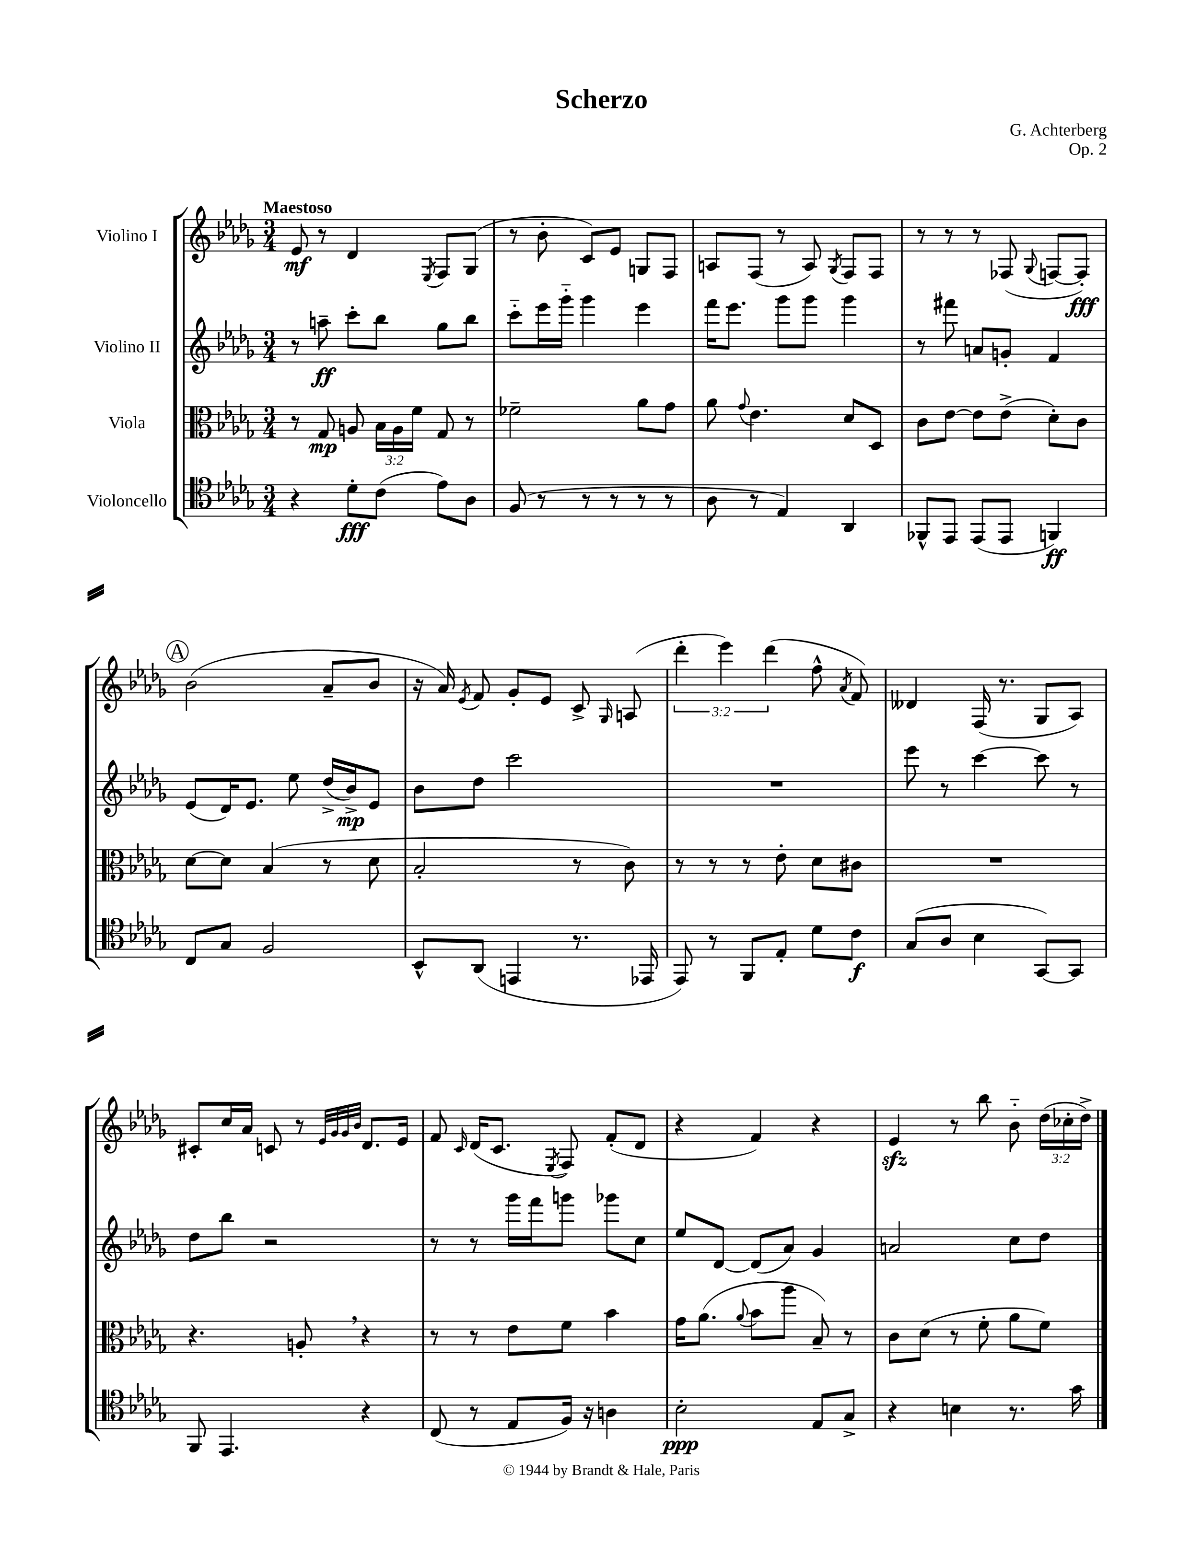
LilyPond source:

\header { title = "Scherzo" composer = "G. Achterberg" opus = "Op. 2" }
<<
\new StaffGroup <<
\new Staff = "s0" \with { instrumentName = "Violino I" } {
    \clef treble \key des \major \numericTimeSignature \time 3/4 \override Staff.TupletNumber.text = #tuplet-number::calc-fraction-text \tempo "Maestoso"
    \autoBeamOff ees'8\mf r8 des'4 \acciaccatura { ees8 } f8[ ges8]( |
    r8 bes'8-. c'8[) ees'8] g8[ f8] |
    a8[ f8]( r8 a8) \acciaccatura { ges8 } f8[ f8] |
    r8 r8 r8 fes8( \appoggiatura { ges8 } f8[~ f8]-.\fff) |
    \mark \markup { \circle "A" } bes'2( aes'8[-- bes'8] |
    r16 aes'16) \acciaccatura { ees'8 } f'8 ges'8[-. ees'8] c'8-> \grace { ges16 } a8( |
    \tuplet 3/2 { des'''4-. ees'''4) des'''4( } f''8-^ \acciaccatura { aes'8 } f'8) |
    deses'4 f16( r8. ges8[ aes8]) |
    cis'8[-. c''16 aes'16] c'8 r8 \grace { ees'32[ ges'32 ges'32 bes'32] } des'8.[ ees'16] |
    f'8 \grace { c'16 } des'16[( c'8.] \acciaccatura { ees8 } f8) f'8[-.( des'8] |
    r4 f'4) r4 |
    ees'4\sfz r8 bes''8 bes'8-_ \tuplet 3/2 { des''16[( ces''16-. des''16]->) } \bar "|." |
}
\new Staff = "s1" \with { instrumentName = "Violino II" } {
    \clef treble \key des \major \numericTimeSignature \time 3/4
    \autoBeamOff r8 a''8--\ff c'''8[-. bes''8] ges''8[ bes''8] |
    c'''8[-_ ees'''16 ges'''16]-_ ges'''4 ees'''4 |
    f'''16[ ees'''8.] ges'''8[ ges'''8] ges'''4 |
    r8 fis'''8 a'8[ g'8]-. f'4 |
    \mark \markup { \circle "A" } ees'8[( des'16) ees'8.] ees''8 des''16[->( bes'16->\mp) ees'8] |
    bes'8[ des''8] c'''2 |
    R2. |
    ees'''8 r8 c'''4~ c'''8 r8 |
    des''8[ bes''8] r2 |
    r8 r8 ges'''16[ f'''16 g'''8] ges'''8[ c''8] |
    ees''8[ des'8]~ des'8[( aes'8]) ges'4 |
    a'2 c''8[ des''8] \bar "|." |
}
\new Staff = "s2" \with { instrumentName = "Viola" } {
    \clef alto \key des \major \numericTimeSignature \time 3/4 \override Staff.TupletNumber.text = #tuplet-number::calc-fraction-text
    \autoBeamOff r8 ges8\mp a8 \tuplet 3/2 { bes16[ a16 f'16] } ges8 r8 |
    fes'2-- aes'8[ ges'8] |
    aes'8 \appoggiatura { ges'8 } ees'4. des'8[ des8] |
    c'8[ ees'8]~ ees'8[ ees'8]->( des'8[-.) c'8] |
    \mark \markup { \circle "A" } des'8[~ des'8] bes4( r8 des'8 |
    bes2-. r8 c'8) |
    r8 r8 r8 ees'8-. des'8[ cis'8] |
    R2. |
    r4. a8-. \breathe r4 |
    r8 r8 ees'8[ f'8] bes'4 |
    ges'16[ aes'8.]( \appoggiatura { aes'8 } bes'8[ aes''8] bes8--) r8 |
    c'8[ des'8]( r8 f'8-. aes'8[ f'8]) \bar "|." |
}
\new Staff = "s3" \with { instrumentName = "Violoncello" } {
    \clef tenor \key des \major \numericTimeSignature \time 3/4
    \autoBeamOff r4 des'8[-.\fff c'8]( ees'8[) aes8] |
    f8( r8 r8 r8 r8 r8 |
    aes8 r8 ees4) aes,4 |
    fes,8[-^ ees,8] ees,8[( ees,8] f,4\ff) |
    \mark \markup { \circle "A" } c8[ ges8] f2 |
    bes,8[-^ aes,8]( e,4 r8. ees,16 |
    ees,8) r8 f,8[ ees8]-. des'8[ c'8]\f |
    ges8[( aes8] bes4 ges,8[~) ges,8] |
    f,8 ees,4. r4 |
    c8( r8 ees8[ f16]) r16 a4 |
    bes2-.\ppp ees8[ ges8]-> |
    r4 b4 r8. ges'16 \bar "|." |
}
>>
>>
\layout { \context { \Score \remove "Bar_number_engraver" } }
